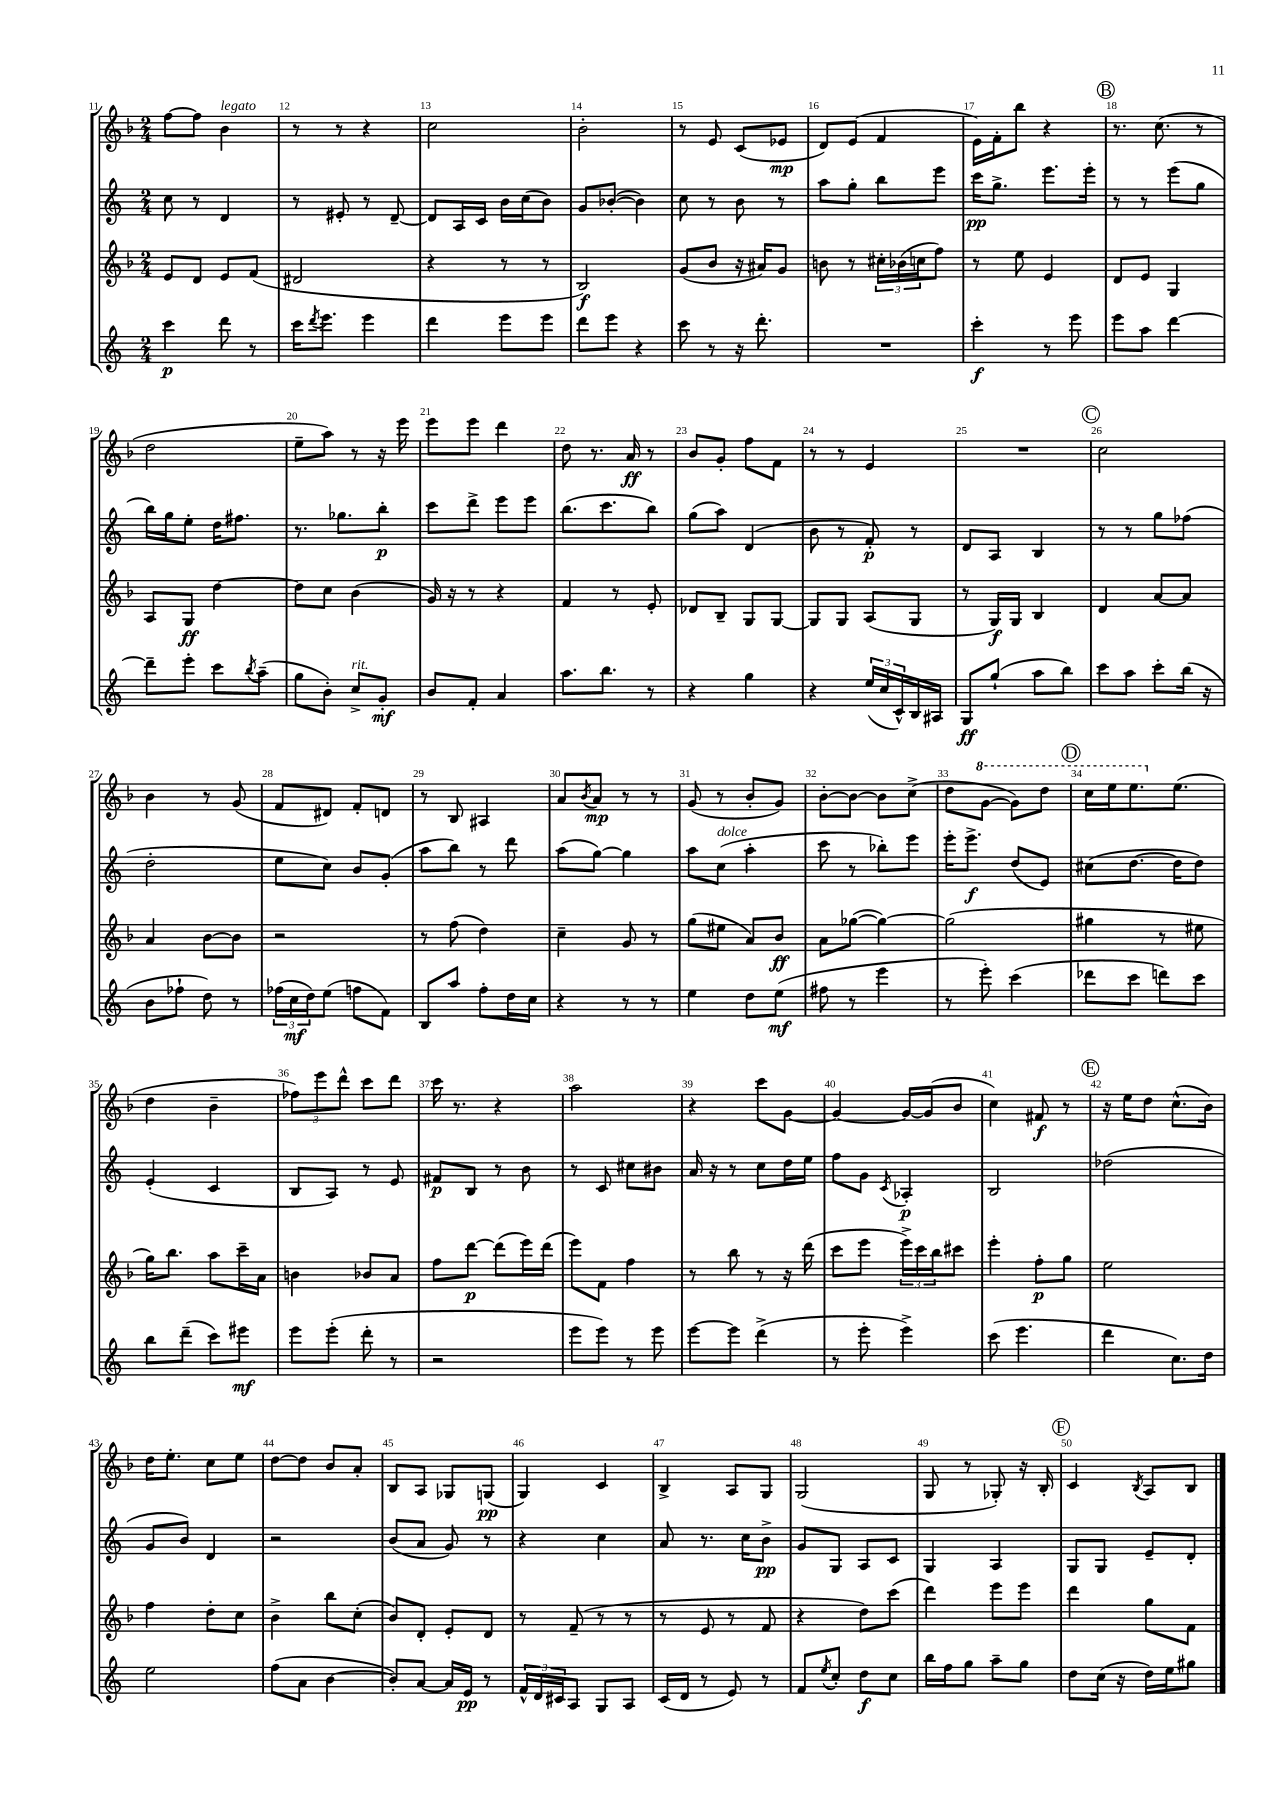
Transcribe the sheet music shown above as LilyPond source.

<<
\new StaffGroup <<
\new Staff = "s0" {
    \clef treble \key f \major \numericTimeSignature \time 2/4
    f''8~ f''8 bes'4^\markup { \italic "legato" } |
    r8 r8 r4 |
    c''2 |
    bes'2-. |
    r8 e'8 c'8( ees'8\mp |
    d'8) e'8( f'4 |
    e'16) f'16-. bes''8 r4 |
    \mark \markup { \circle "B" } r8. c''8.( r8 |
    d''2 |
    e''8-- a''8) r8 r16 e'''16 |
    e'''8 e'''8 d'''4 |
    d''8 r8. a'16\ff r8 |
    bes'8 g'8-. f''8 f'8 |
    r8 r8 e'4 |
    R2 |
    \mark \markup { \circle "C" } c''2 |
    bes'4 r8 g'8( |
    f'8 dis'8) f'8-. d'8 |
    r8 bes8 ais4 |
    a'8 \acciaccatura { bes'8 } a'8\mp r8 r8 |
    g'8( r8 bes'8-. g'8) |
    bes'8~-. bes'8~ bes'8 c''8->( |
    d''8 \ottava #1 g''8~ g''8) d'''8 |
    \mark \markup { \circle "D" } c'''16 e'''16 e'''8. \ottava #0 e''8.( |
    d''4 bes'4-- |
    \tuplet 3/2 { fes''8) e'''8 d'''8-^ } c'''8 d'''8 |
    c'''16 r8. r4 |
    a''2 |
    r4 c'''8 g'8~ |
    g'4~ g'16~ g'16( bes'8 |
    c''4) fis'8\f r8 |
    \mark \markup { \circle "E" } r16 e''16 d''8 c''8.-^( bes'16) |
    d''16 e''8.-. c''8 e''8 |
    d''8~ d''8 bes'8 a'8-. |
    bes8 a8 ges8 g8\pp( |
    g4) c'4 |
    bes4-> a8 g8 |
    g2( |
    g8 r8 ges8-.) r16 bes16-. |
    \mark \markup { \circle "F" } c'4 \acciaccatura { bes8 } a8 bes8 \bar "|." |
}
\new Staff = "s1" {
    \clef treble \key c \major \numericTimeSignature \time 2/4
    c''8 r8 d'4 |
    r8 eis'8-. r8 d'8~-- |
    d'8 a16 c'16 b'16 c''16( b'8) |
    g'8 bes'8~-.( bes'4) |
    c''8 r8 b'8 r8 |
    a''8 g''8-. b''8 e'''8 |
    c'''16\pp g''8.-> e'''8. e'''16-. |
    \mark \markup { \circle "B" } r8 r8 e'''8( g''8 |
    b''16) g''16 e''8-. d''16 fis''8. |
    r8. ges''8. b''8-.\p |
    c'''8 d'''8-> e'''8 e'''8 |
    b''8.( c'''8. b''8) |
    g''8( a''8) d'4( |
    b'8 r8 f'8-.\p) r8 |
    d'8 a8 b4 |
    \mark \markup { \circle "C" } r8 r8 g''8 fes''8( |
    d''2-. |
    e''8 c''8) b'8 g'8-.( |
    a''8 b''8) r8 d'''8 |
    a''8( g''8~) g''4 |
    a''8 c''8^\markup { \italic "dolce" }( a''4-. |
    c'''8 r8 bes''8-.) e'''8 |
    e'''16-. e'''8.->\f d''8( e'8) |
    \mark \markup { \circle "D" } cis''8( d''8.~ d''16 d''8) |
    e'4-.( c'4 |
    b8 a8) r8 e'8 |
    fis'8\p b8 r8 b'8 |
    r8 c'8 cis''8 bis'8 |
    a'16 r16 r8 c''8 d''16 e''16 |
    f''8 g'8 \acciaccatura { c'8 } aes4-.\p |
    b2 |
    \mark \markup { \circle "E" } des''2( |
    g'8 b'8) d'4 |
    r2 |
    b'8( a'8 g'8) r8 |
    r4 c''4 |
    a'8 r8. c''16 b'8->\pp |
    g'8 g8 a8 c'8 |
    g4 a4 |
    \mark \markup { \circle "F" } g8 g8 e'8-- d'8-. \bar "|." |
}
\new Staff = "s2" {
    \clef treble \key f \major \numericTimeSignature \time 2/4
    e'8 d'8 e'8 f'8( |
    dis'2 |
    r4 r8 r8 |
    bes2\f) |
    g'8( bes'8 r16 ais'16) g'8 |
    b'8 r8 \tuplet 3/2 { cis''16-. bes'16( c''16 } f''8) |
    r8 e''8 e'4 |
    \mark \markup { \circle "B" } d'8 e'8 g4 |
    a8 g8\ff d''4~ |
    d''8 c''8 bes'4( |
    g'16) r16 r8 r4 |
    f'4 r8 e'8-. |
    des'8 bes8-- g8 g8~ |
    g8 g8 a8( g8 |
    r8 g16\f) g16 bes4 |
    \mark \markup { \circle "C" } d'4 a'8~ a'8 |
    a'4 bes'8~ bes'8 |
    r2 |
    r8 f''8( d''4) |
    c''4-- g'8 r8 |
    g''8( eis''8 a'8) bes'8\ff |
    a'8 ges''8~( ges''4~) |
    ges''2( |
    \mark \markup { \circle "D" } gis''4 r8 eis''8 |
    g''16) bes''8. a''8 c'''16-- a'16 |
    b'4 bes'8 a'8 |
    f''8 d'''8~\p d'''8( e'''16) d'''16( |
    e'''8) f'8 f''4 |
    r8 bes''8 r8 r16 d'''16( |
    c'''8 e'''8 \tuplet 3/2 { e'''16->) c'''16 bes''16 } cis'''8 |
    e'''4-. f''8-.\p g''8 |
    \mark \markup { \circle "E" } e''2 |
    f''4 d''8-. c''8 |
    bes'4-> bes''8 c''8-.( |
    bes'8) d'8-. e'8-. d'8 |
    r8 f'8--( r8 r8 |
    r8 e'8 r8 f'8 |
    r4 d''8) c'''8( |
    d'''4) e'''8 e'''8 |
    \mark \markup { \circle "F" } d'''4 g''8 f'8 \bar "|." |
}
\new Staff = "s3" {
    \clef treble \key c \major \numericTimeSignature \time 2/4
    c'''4\p d'''8 r8 |
    c'''16 \acciaccatura { d'''8 } e'''8. e'''4 |
    d'''4 e'''8 e'''8 |
    d'''8 e'''8 r4 |
    c'''8 r8 r16 d'''8.-. |
    R2 |
    c'''4-.\f r8 e'''8 |
    \mark \markup { \circle "B" } e'''8 a''8 d'''4~ |
    d'''8-- e'''8-. c'''8 \acciaccatura { b''8 } a''8--( |
    g''8 b'8-.) c''8->^\markup { \italic "rit." } g'8-.\mf |
    b'8 f'8-. a'4 |
    a''8. b''8. r8 |
    r4 g''4 |
    r4 \tuplet 3/2 { e''16( c''16 c'16-^) } b16 ais16 |
    g8\ff g''8-!( a''8 b''8) |
    \mark \markup { \circle "C" } c'''8 a''8 c'''8-. b''16( r16 |
    b'8 fes''8-! d''8) r8 |
    \tuplet 3/2 { fes''16( c''16\mf d''16) } e''8( f''8 f'8) |
    b8 a''8 f''8-. d''16 c''16 |
    r4 r8 r8 |
    e''4 d''8 e''8\mf( |
    fis''8 r8 e'''4 |
    r8 e'''8-.) c'''4( |
    \mark \markup { \circle "D" } des'''8 c'''8 d'''8) c'''8 |
    b''8 d'''8--( c'''8) eis'''8\mf |
    e'''8 e'''8-.( d'''8-. r8 |
    r2 |
    e'''8 e'''8) r8 e'''8 |
    e'''8~ e'''8 d'''4->( |
    r8 e'''8-. e'''4->) |
    c'''8( e'''4. |
    \mark \markup { \circle "E" } d'''4 c''8.) d''16 |
    e''2 |
    f''8( a'8 b'4~ |
    b'8-.) a'8~ a'16 e'16\pp r8 |
    \tuplet 3/2 { f'16-^ d'16 cis'16 } a8 g8 a8 |
    c'16( d'16 r8 e'8) r8 |
    f'8 \acciaccatura { e''8 } c''8-. d''8\f c''8 |
    b''16 f''16 g''8 a''8-- g''8 |
    \mark \markup { \circle "F" } d''8 c''16( r16 d''16) e''16 gis''8 \bar "|." |
}
>>
>>
\layout { \context { \Score currentBarNumber = #11 \override BarNumber.break-visibility = ##(#f #t #t) barNumberVisibility = #all-bar-numbers-visible } }
